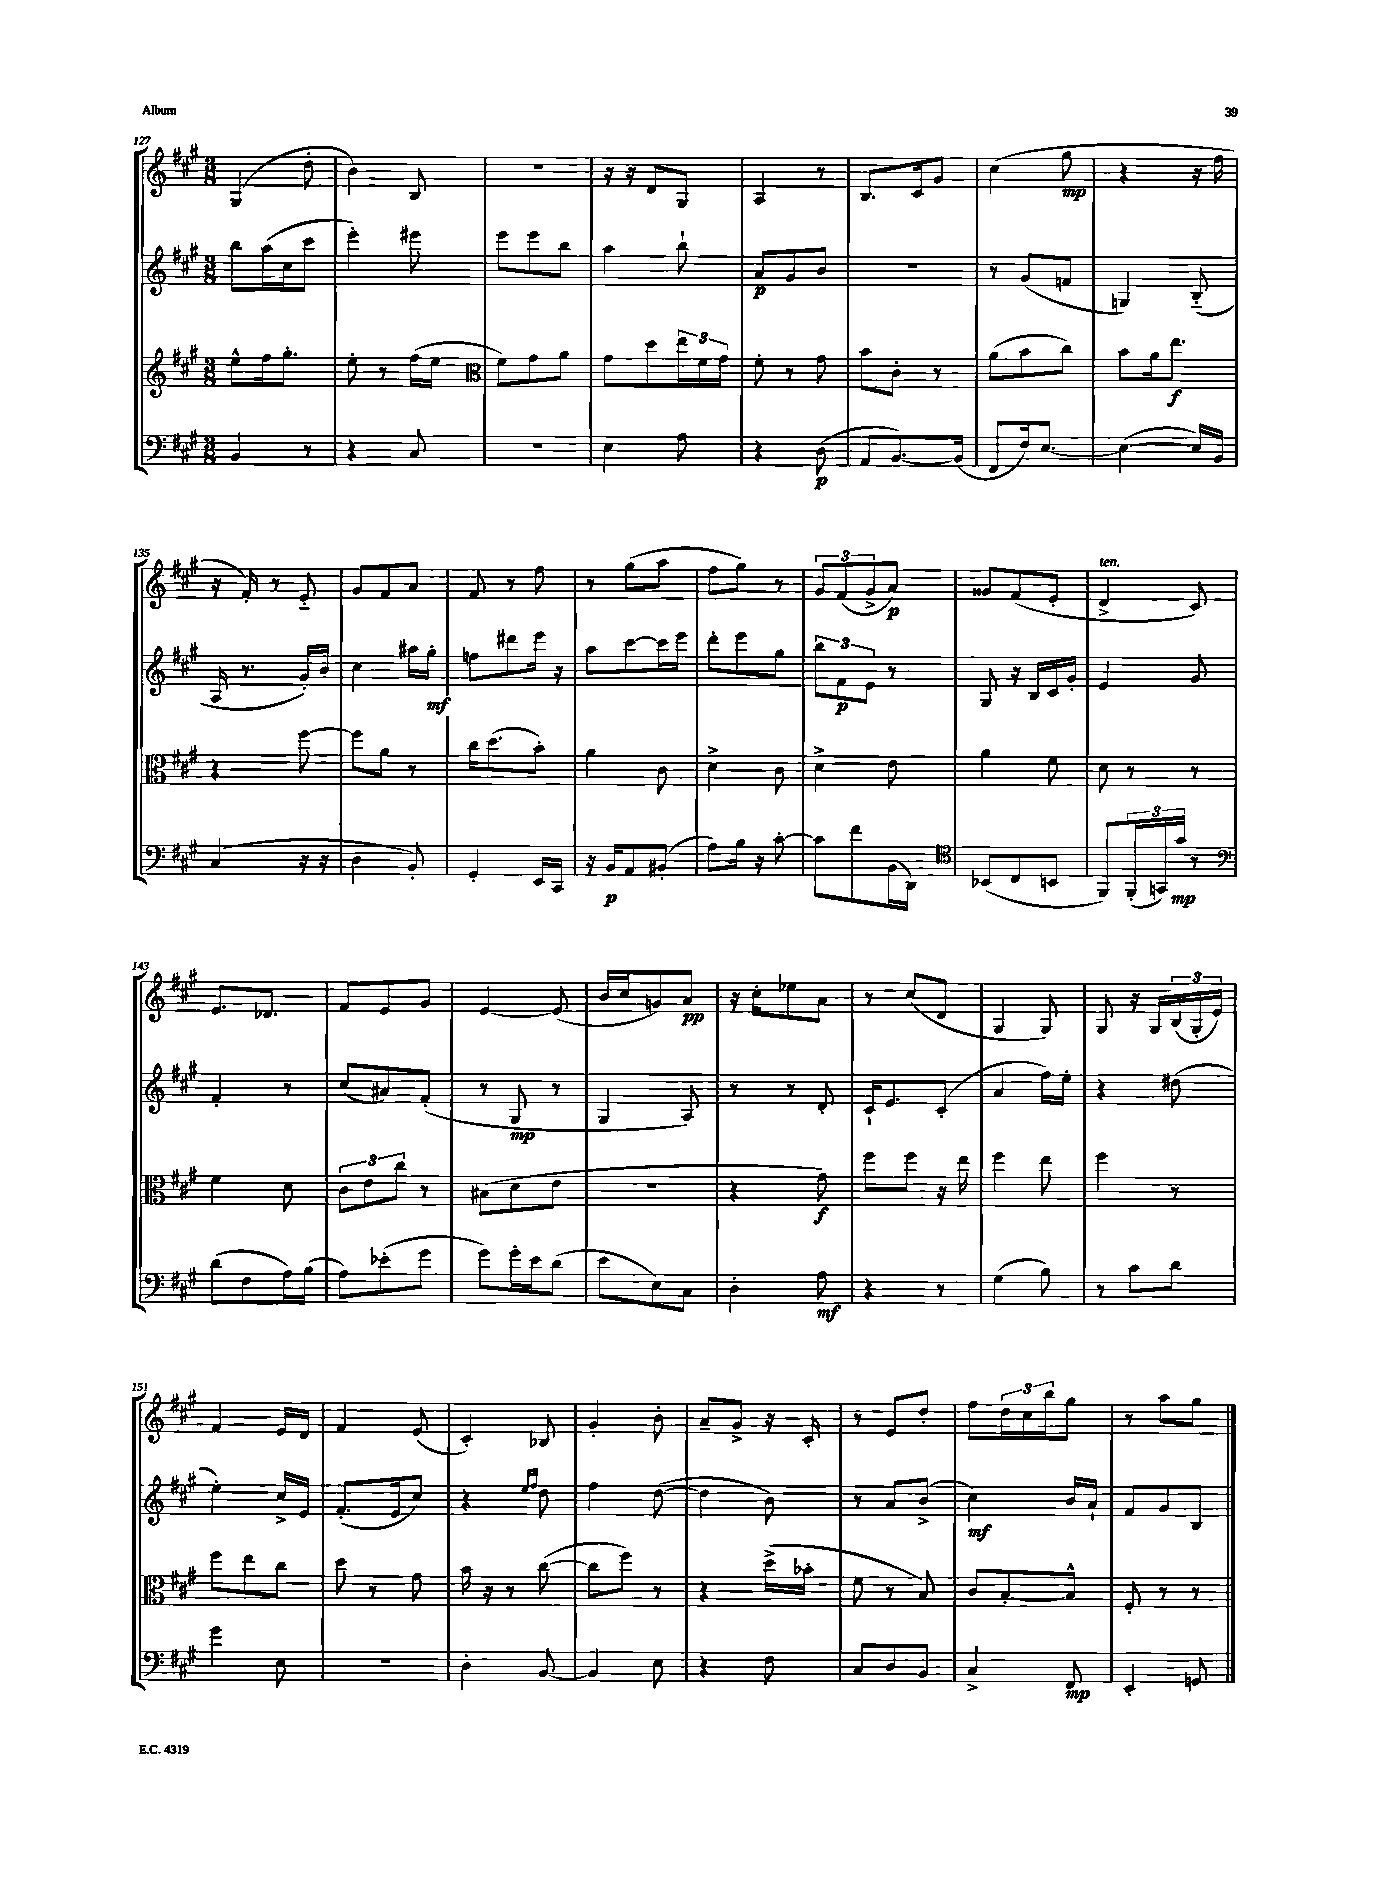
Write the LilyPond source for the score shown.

<<
\new StaffGroup <<
\new Staff = "s0" {
    \clef treble \key a \major \numericTimeSignature \time 3/8
    gis4( d''8-. |
    b'4) b8 |
    R4. |
    r16 r16 d'8 gis8 |
    a4 r8 |
    b8. cis'16 gis'8 |
    cis''4( gis''8\mp |
    r4 r16 fis''16 |
    r16 fis'16-.) r8 e'8-_ |
    gis'8 fis'8 a'8 |
    fis'8 r8 fis''8 |
    r8 gis''8( a''8 |
    fis''8 gis''8) r8 |
    \tuplet 3/2 { gis'8 fis'8( gis'8-> } a'8\p) |
    gisis'8 fis'8( e'8-. |
    d'4->^\markup { \italic "ten." } cis'8) |
    e'8. des'8. |
    fis'8 e'8 gis'8 |
    e'4~ e'8( |
    b'16 cis''16 g'8) a'8\pp |
    r16 cis''16-. ees''8 a'8 |
    r8 cis''8( d'8 |
    gis4 gis8) |
    gis8 r16 gis16 \tuplet 3/2 { b16( gis16-. e'16) } |
    fis'4 e'16 d'16 |
    fis'4 e'8( |
    cis'4-.) bes8 |
    gis'4-. b'8-. |
    a'8-- gis'8-> r16 cis'16-. |
    r8 e'8 d''8-. |
    fis''8 \tuplet 3/2 { d''16 cis''16 b''16 } gis''8 |
    r8 a''8 gis''8 \bar "|." |
}
\new Staff = "s1" {
    \clef treble \key a \major \numericTimeSignature \time 3/8
    b''8 a''16( cis''16 cis'''8 |
    e'''4-.) eis'''8 |
    e'''8 e'''8 b''8 |
    a''4 b''8-! |
    a'8\p gis'8 b'8 |
    R4. |
    r8 gis'8( f'8 |
    g4) b8-_( |
    a16 r8. gis'16-.) b'16 |
    cis''4 ais''16 gis''16-.\mf |
    f''8 dis'''8 e'''16 r16 |
    a''8 cis'''8~ cis'''16 e'''16 |
    d'''8-. e'''8 gis''8 |
    \tuplet 3/2 { b''8 fis'8\p e'8 } r8 |
    gis8 r16 b16 cis'16 gis'16-. |
    e'4 gis'8 |
    fis'4-. r8 |
    cis''8( ais'8) fis'8-.( |
    r8 gis8\mp r8 |
    gis4 a8) |
    r8 r8 d'8-. |
    cis'16-! e'8. cis'8-.( |
    a'4 fis''16) e''16-. |
    r4 dis''8( |
    e''4-.) cis''16-> e'16 |
    fis'8.-.( e'16 cis''8) |
    r4 \grace { e''16 fis''16 } d''8 |
    fis''4 d''8~( |
    d''4 b'8) |
    r8 a'8 b'8->( |
    cis''4\mf) b'16 a'16-! |
    fis'8 gis'8 b8 \bar "|." |
}
\new Staff = "s2" {
    \clef treble \key a \major \numericTimeSignature \time 3/8
    e''8-^ fis''16 gis''8.-. |
    e''8-. r8 fis''16( e''16 |
    \clef alto fis'8) gis'8 a'8 |
    gis'8 d''8 \tuplet 3/2 { e''16 fis'16 gis'16 } |
    fis'8-. r8 gis'8 |
    b'8 cis'8-. r8 |
    a'8( b'8 cis''8) |
    b'8 a'16 e''8.\f |
    r4 fis''8~ |
    fis''8 a'8 r8 |
    cis''16 d''8.( b'8-.) |
    a'4 cis'8 |
    d'4-> cis'8 |
    d'4-> e'8 |
    a'4 fis'8 |
    d'8 r8 r8 |
    fis'4 d'8 |
    \tuplet 3/2 { cis'8 e'8 cis''8 } r8 |
    bis8( d'8 e'8 |
    R4. |
    r4 gis'8\f) |
    fis''8 fis''8 r16 e''16 |
    fis''4 e''8 |
    fis''4 r8 |
    fis''8 e''8 cis''8 |
    d''8 r8 gis'8 |
    b'16 r16 r8 cis''8~( |
    cis''8 fis''8) r8 |
    r4 d''16->( bes'16-. |
    fis'8 r8 b8) |
    cis'8 b8~-. b8-^ |
    fis8-. r8 r8 \bar "|." |
}
\new Staff = "s3" {
    \clef bass \key a \major \numericTimeSignature \time 3/8
    b,4 r8 |
    r4 cis8 |
    R4. |
    e4 a8 |
    r4 d8\p( |
    a,8 b,8.~) b,16( |
    fis,8 fis16) e8.~ |
    e4~( e16) b,16 |
    cis4( r16 r16 |
    d4 b,8-.) |
    gis,4-. e,16 cis,16 |
    r16 b,16\p a,8 bis,8-.( |
    a8) b16 r16 cis'8~-. |
    cis'8 fis'8 b,16( d,16) |
    \clef tenor bes,8( cis8 b,8 |
    fis,8) \tuplet 3/2 { fis,16-.( g,16) gis'16\mp } r8 |
    \clef bass d'8( fis8 a16) b16( |
    a8) ees'8-.( gis'8 |
    gis'8) gis'16-. e'16 d'8( |
    e'8 e8) cis8 |
    d4-. a8\mf |
    r4 r8 |
    gis4( b8) |
    r8 cis'8 d'8 |
    gis'4 e8 |
    R4. |
    d4-. b,8~ |
    b,4 e8 |
    r4 fis8 |
    cis8 d8 b,8 |
    cis4-> fis,8\mp |
    e,4-. g,8 \bar "|." |
}
>>
>>
\layout { \context { \Score currentBarNumber = #127 } }
